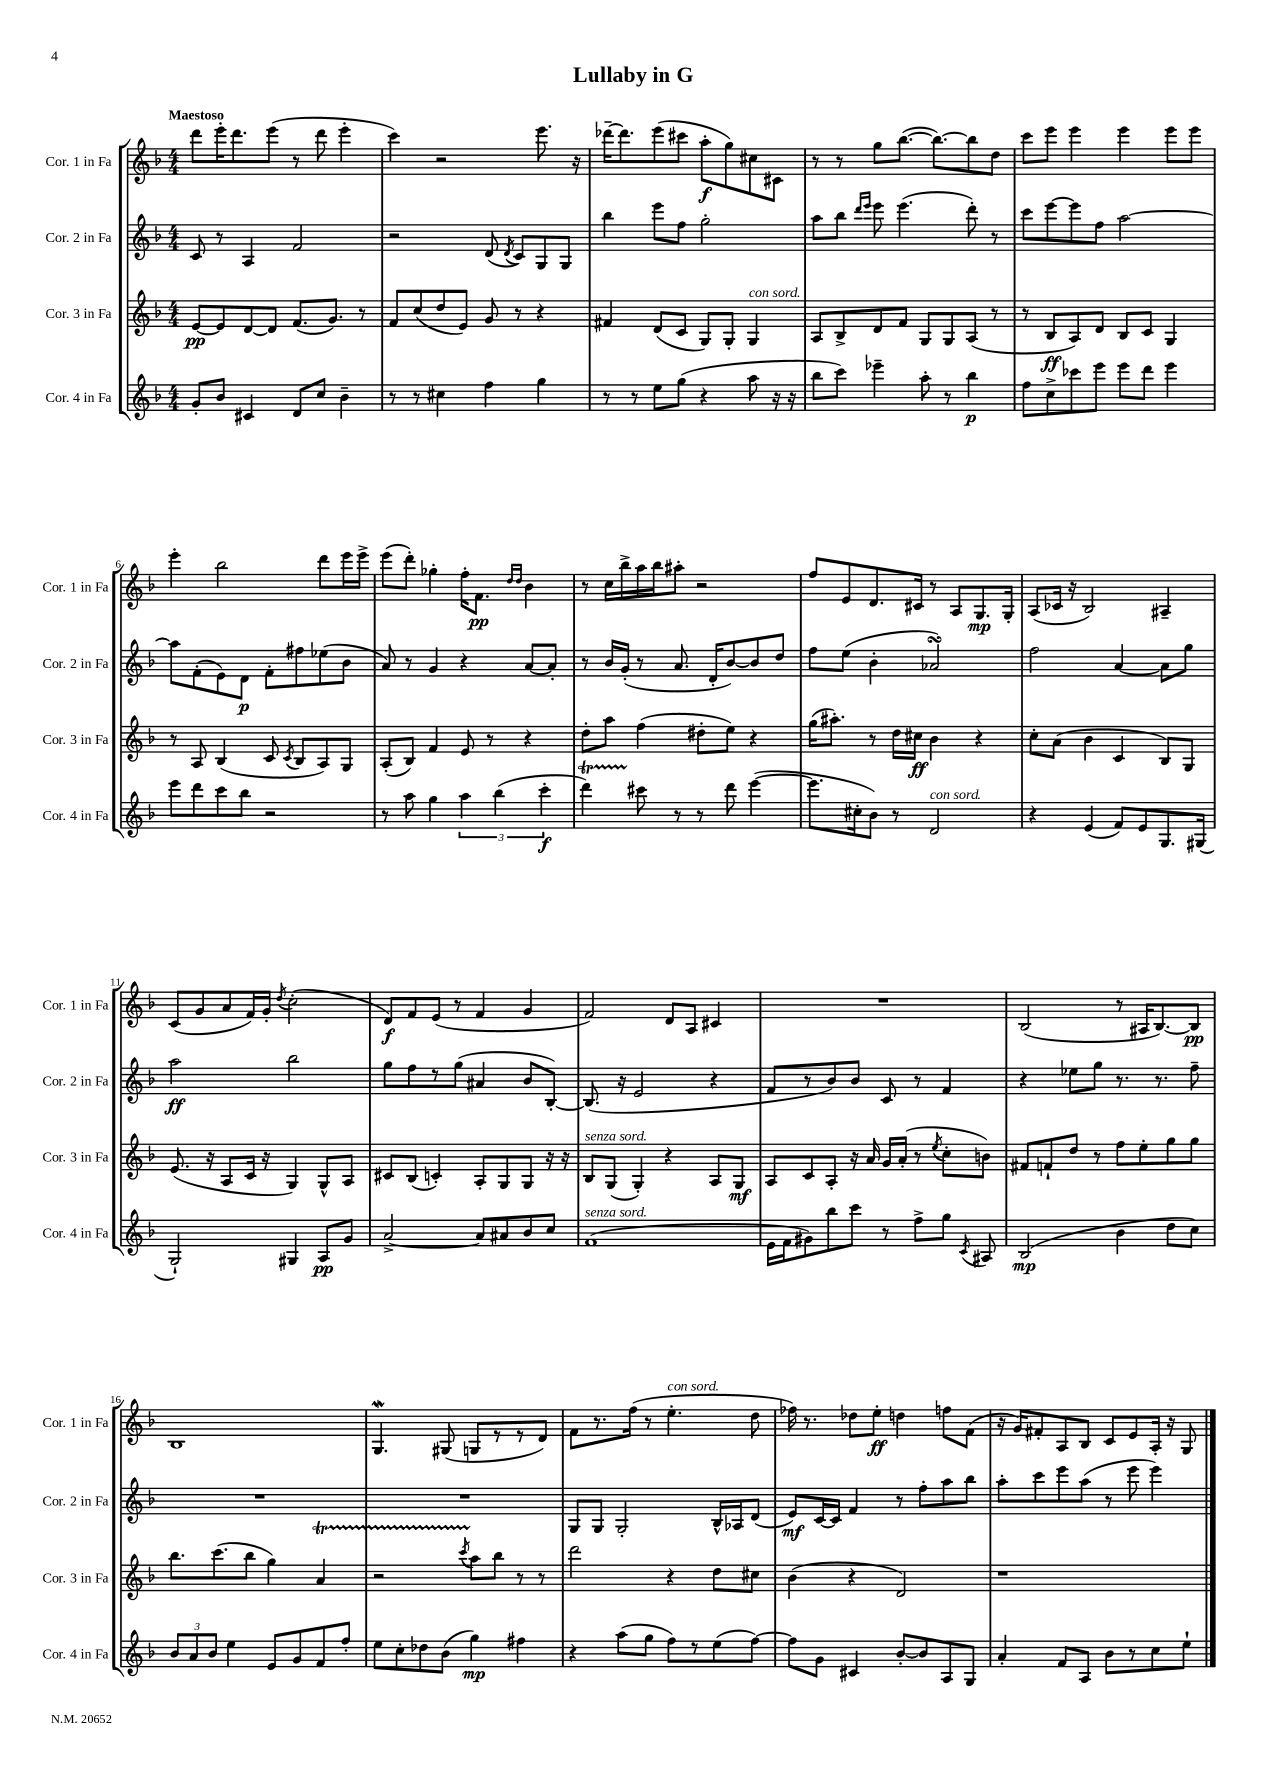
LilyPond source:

\header { title = "Lullaby in G" }
<<
\new StaffGroup <<
\new Staff = "s0" \with { instrumentName = "Cor. 1 in Fa" shortInstrumentName = "Cor. 1 in Fa" } {
    \clef treble \key f \major \numericTimeSignature \time 4/4 \tempo "Maestoso"
    \autoBeamOff d'''8[ e'''16-. d'''8. e'''8]( r8 d'''8 e'''4-. |
    c'''4) r2 e'''8. r16 |
    des'''16[~-- des'''8. e'''8( cis'''8] a''8[-.\f g''8) cis''8 cis'8] |
    r8 r8 g''8[ bes''8.]~( bes''8.[~) bes''8 d''8] |
    c'''8[ e'''8] e'''4 e'''4 e'''8[ e'''8] |
    e'''4-. bes''2 d'''8[ e'''16 e'''16]-> |
    e'''8[( d'''8]-.) ges''4-. f''16[-. f'8.]\pp \grace { d''16[ d''16] } bes'4 |
    r8 c''16[ bes''16-> a''16 bes''16 ais''8]-. r2 |
    f''8[ e'8 d'8. cis'16] r8 a8[ g8.\mp g16]-. |
    a8[( ces'16] r16 bes2) ais4-- |
    c'8[( g'8 a'8 f'16) g'16]-. \acciaccatura { d''8 } c''2-.( |
    d'8[\f) f'8 e'8]( r8 f'4 g'4 |
    f'2) d'8[ a8] cis'4 |
    R1 |
    bes2( r8 ais16[ bes8.~) bes8]\pp |
    bes1 |
    g4.\mordent gis8( g8[ r8 r8 d'8]) |
    f'8[ r8. f''16]( r8 e''4.-.^\markup { \italic "con sord." } d''8 |
    fes''16) r8. des''8[ e''8]-.\ff d''4 f''8[ f'8]( |
    r16 g'16[) fis'8-. a8 bes8] c'8[ e'8 a16]-. r16 g8 \bar "|." |
}
\new Staff = "s1" \with { instrumentName = "Cor. 2 in Fa" shortInstrumentName = "Cor. 2 in Fa" } {
    \clef treble \key f \major \numericTimeSignature \time 4/4
    \autoBeamOff c'8 r8 a4 f'2 |
    r2 d'8( \acciaccatura { d'8 } c'8[) g8 g8] |
    bes''4 e'''8[ f''8] g''2-. |
    a''8[ bes''8] \grace { d'''16[ e'''16] } e'''8 e'''4.( d'''8-.) r8 |
    c'''8[ e'''8~ e'''8 f''8] a''2~ |
    a''8[ f'8-.( e'8) d'8]\p f'8[-. fis''8 ees''8( bes'8] |
    a'8) r8 g'4 r4 a'8[~ a'8]-. |
    r8 bes'16[ g'16]-.( r8 a'8. d'16[-. bes'8~) bes'8 d''8] |
    f''8[ e''8]( bes'4-. aes'2\turn) |
    f''2 a'4~ a'8[ g''8] |
    a''2\ff bes''2 |
    g''8[ f''8 r8 g''8]( ais'4 bes'8[ bes8]~-.) |
    bes8.( r16 e'2 r4 |
    f'8[ r8 bes'8) bes'8] c'8 r8 f'4 |
    r4 ees''8[ g''8] r8. r8. f''8-- |
    R1 |
    R1 |
    g8[ g8] g2-. bes16[-^ aes16 d'8]( |
    e'8[\mf) c'16~ c'16] f'4 r8 f''8[-. a''8 bes''8] |
    a''8[-. c'''8 e'''8 a''8]( r8 e'''8 e'''4) \bar "|." |
}
\new Staff = "s2" \with { instrumentName = "Cor. 3 in Fa" shortInstrumentName = "Cor. 3 in Fa" } {
    \clef treble \key f \major \numericTimeSignature \time 4/4
    \autoBeamOff e'8[~\pp e'8 d'8~ d'8] f'8.[( g'8.]) r8 |
    f'8[ c''8( d''8 e'8]) g'8 r8 r4 |
    fis'4 d'8[( c'8] g8[) g8]-. g4^\markup { \italic "con sord." } |
    a8[ bes8-> d'8 f'8] g8[ g8 a8]( r8 |
    r8 bes8[\ff a8) d'8] bes8[ c'8] g4 |
    r8 a8 bes4( c'8 \acciaccatura { c'8 } bes8[ a8) g8] |
    a8[-.( bes8]) f'4 e'8 r8 r4 |
    d''8[-. a''8] f''4( dis''8[-. e''8]) r4 |
    g''16[( ais''8.]-.) r8 d''16[ cis''16]\ff bes'4 r4 |
    c''8[-. a'8]( bes'4 c'4 bes8[) g8] |
    e'8.( r16 a8[ c'16] r16 g4) g8[-^ a8] |
    cis'8[ bes8]( c'4-.) a8[-. g8 g8] r16 r16 |
    bes8[^\markup { \italic "senza sord." } g8]( g4-.) r4 a8[ g8]\mf |
    a8[ c'8 a8]-. r16 a'16 g'16[ a'16]-.( r8 \acciaccatura { e''8 } c''8[-. b'8]) |
    fis'8[ f'8-! d''8] r8 f''8[ e''8-. g''8 g''8] |
    bes''8.[ c'''8.( bes''8] g''4) a'4\startTrillSpan |
    r2 \acciaccatura { c'''8 } a''8[\stopTrillSpan bes''8] r8 r8 |
    d'''2 r4 d''8[ cis''8] |
    bes'4( r4 d'2) |
    r1 \bar "|." |
}
\new Staff = "s3" \with { instrumentName = "Cor. 4 in Fa" shortInstrumentName = "Cor. 4 in Fa" } {
    \clef treble \key f \major \numericTimeSignature \time 4/4
    \autoBeamOff g'8[-. bes'8] cis'4 d'8[ c''8] bes'4-- |
    r8 r8 cis''4 f''4 g''4 |
    r8 r8 e''8[ g''8]( r4 a''8 r16 r16 |
    bes''8[ c'''8]) ees'''4-- a''8-. r8 bes''4\p |
    f''8[ c''8-> ces'''8 e'''8] e'''8[ d'''8] e'''4 |
    e'''8[ d'''8 c'''8 bes''8] r2 |
    r8 a''8 g''4 \tuplet 3/2 { a''4 bes''4( c'''4-.\f } |
    d'''4\startTrillSpan) cis'''8\stopTrillSpan r8 r8 d'''8 e'''4~( |
    e'''8.[ cis''16-. bes'8]) r8 d'2^\markup { \italic "con sord." } |
    r4 e'4( f'8[) e'8 g8. gis16]( |
    g2-!) gis4 a8[\pp g'8] |
    a'2~-> a'8[ ais'8 bes'8 c''8] |
    f'1^\markup { \italic "senza sord." }( |
    e'16[ f'16 gis'8) bes''8 c'''8] r8 f''8[-> g''8] \acciaccatura { c'8 } ais8 |
    bes2\mp( bes'4 d''8[ c''8]) |
    \tuplet 3/2 { bes'8[ a'8 bes'8] } e''4 e'8[ g'8 f'8 f''8]-. |
    e''8[ c''8-. des''8 bes'8]( g''4\mp) fis''4 |
    r4 a''8[( g''8] f''8[) r8 e''8( f''8]~) |
    f''8[ g'8] cis'4 bes'8[~-. bes'8 a8 g8] |
    a'4-. f'8[ a8] bes'8[ r8 c''8 e''8]-! \bar "|." |
}
>>
>>
